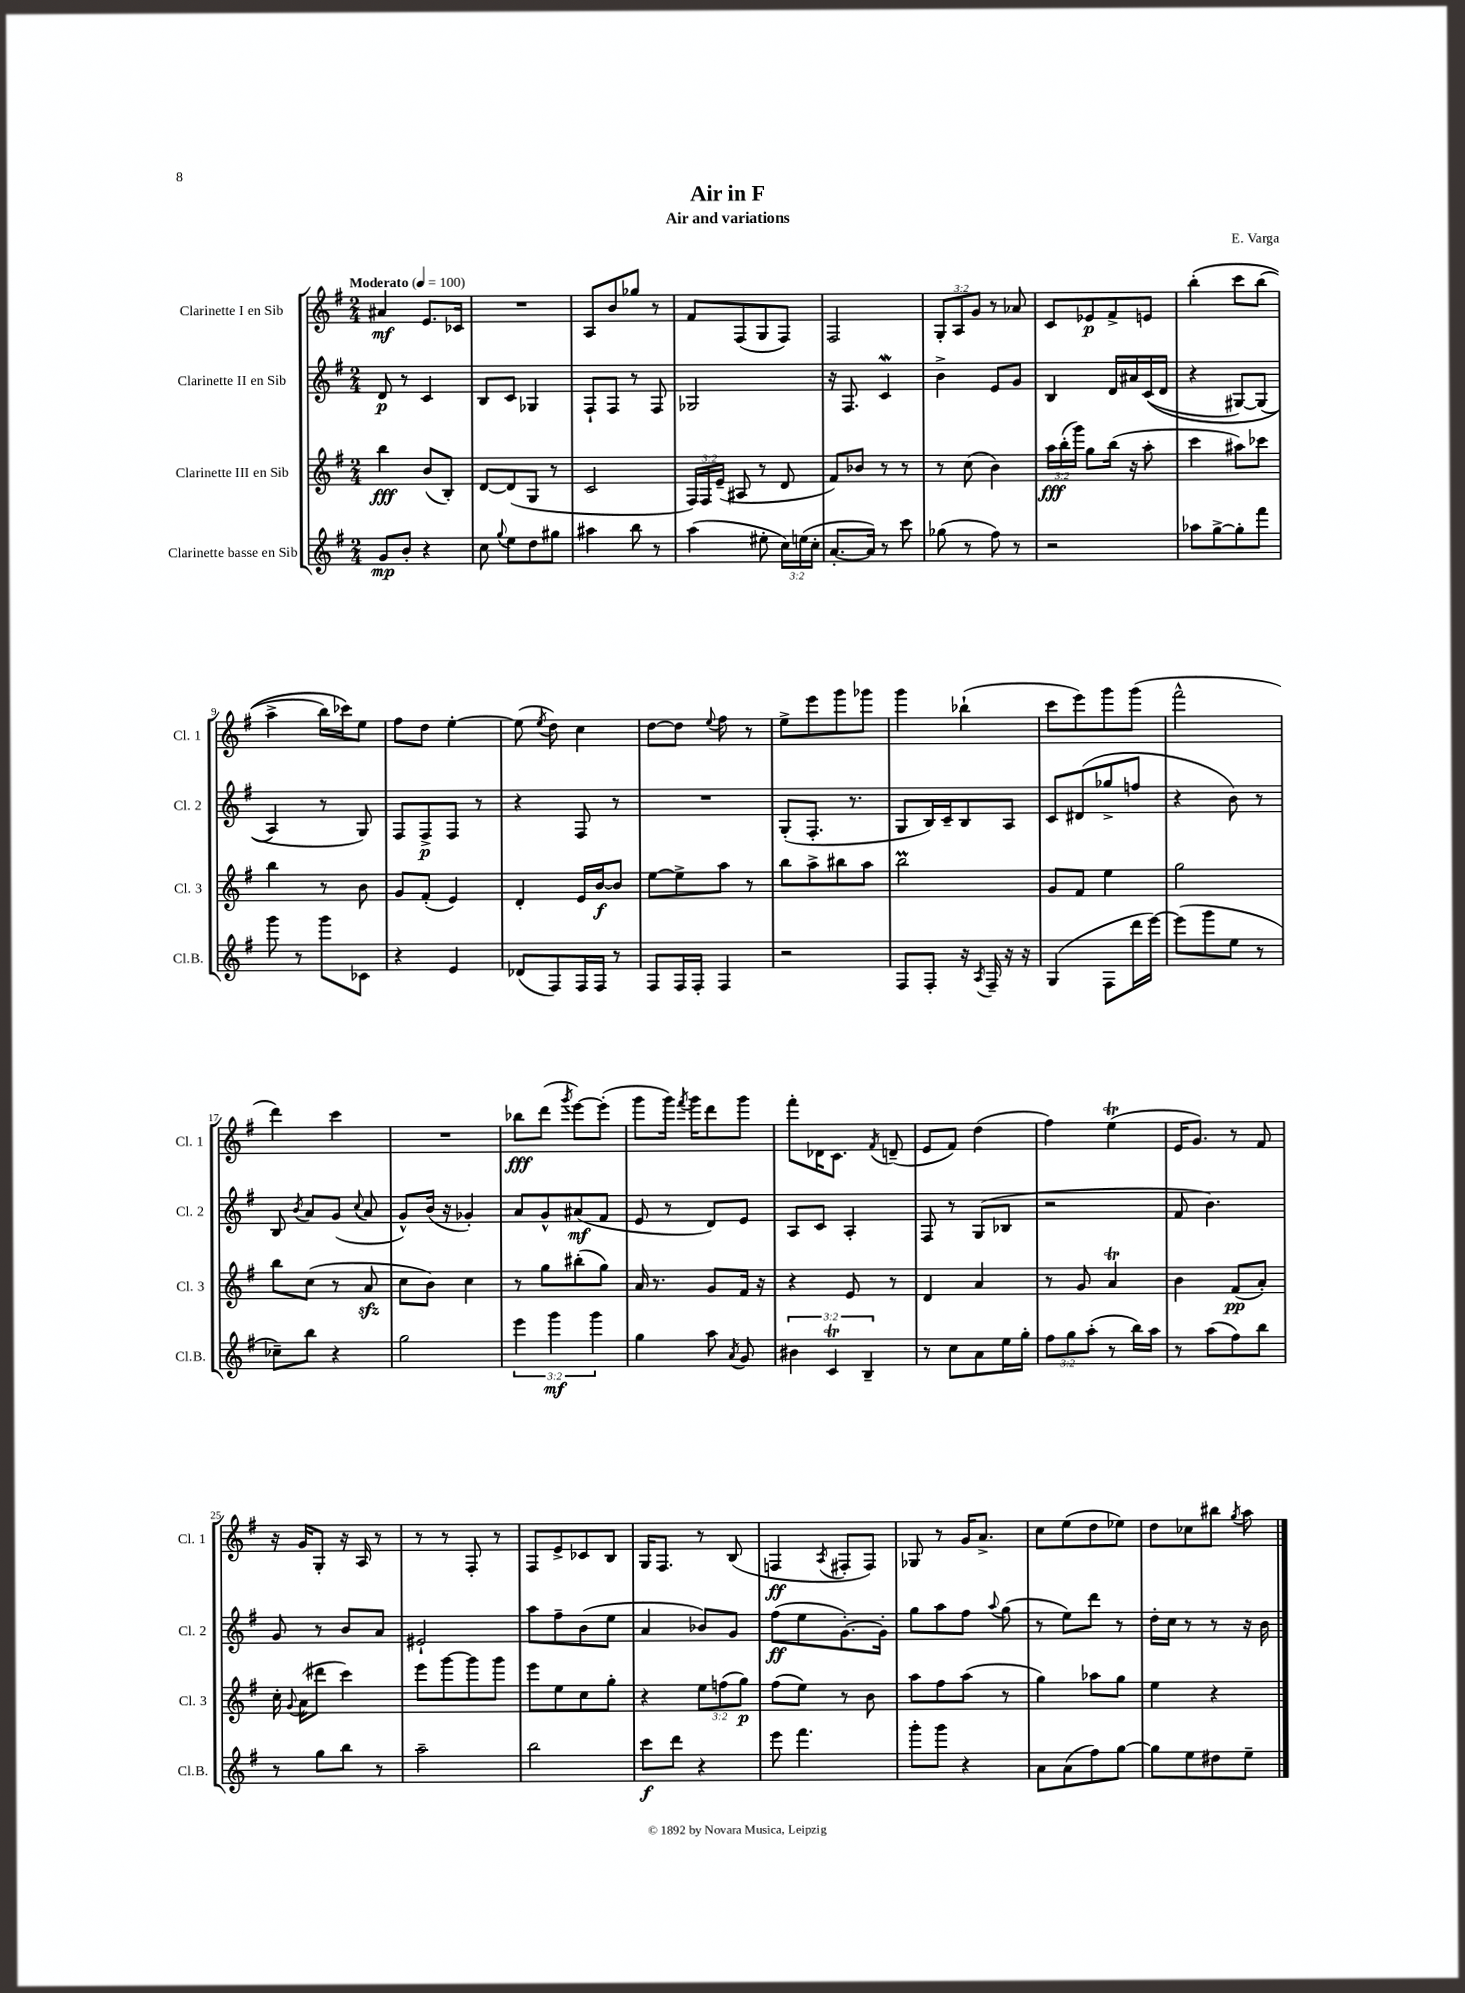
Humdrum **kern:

**kern	**dynam	**kern	**dynam	**kern	**dynam	**kern	**dynam
*part4	*part4	*part3	*part3	*part2	*part2	*part1	*part1
*staff4	*staff4	*staff3	*staff3	*staff2	*staff2	*staff1	*staff1
*I"Clarinette basse en Sib	*	*I"Clarinette III en Sib	*	*I"Clarinette II en Sib	*	*I"Clarinette I en Sib	*
*I'Cl.B.	*	*I'Cl. 3	*	*I'Cl. 2	*	*I'Cl. 1	*
*clefG2	*	*clefG2	*	*clefG2	*	*clefG2	*
*k[f#]	*	*k[f#]	*	*k[f#]	*	*k[f#]	*
*M2/4	*	*M2/4	*	*M2/4	*	*M2/4	*
*MM100	*	*MM100	*	*MM100	*	*MM100	*
=1	=1	=1	=1	=1	=1	=1	=1
!	!	!	!	!	!	!LO:TX:a:B:t=Moderato	!
8g/L	mp	4bb\	fff	8d/	p	4a#X/	mf
8b'/J	.	.	.	8r	.	.	.
4r	.	(8b/L	.	4c/	.	8.e/L	.
.	.	8B'/J)	.	.	.	.	.
.	.	.	.	.	.	16c-X/Jk	.
=2	=2	=2	=2	=2	=2	=2	=2
8cc\	.	[8d/L	.	8B/L	.	2r	.
8qqgg/	.	.	.	.	.	.	.
8ee\L	.	(8d/]	.	8c/J	.	.	.
8dd\	.	8G/J	.	4G-X/	.	.	.
8gg#X\J	.	8r	.	.	.	.	.
=3	=3	=3	=3	=3	=3	=3	=3
4aa#X\	.	2c/	.	8F#`/L	.	8A/L	.
.	.	.	.	8F#/J	.	8b/	.
8bb\	.	.	.	8r	.	8gg-X/J	.
8r	.	.	.	8F#/	.	8r	.
=4	=4	=4	=4	=4	=4	=4	=4
(4aa\	.	24F#/LL)	.	2G-X/	.	8f#/L	.
.	.	24F#/	.	.	.	.	.
.	.	(24e~/JJ	.	.	.	.	.
.	.	8A#X/	.	.	.	(8F#/	.
8ee#X'\	.	8r	.	.	.	8G/	.
24cc\LL)	.	8d/	.	.	.	8F#/J)	.
(24een\	.	.	.	.	.	.	.
24cc'\JJ	.	.	.	.	.	.	.
=5	=5	=5	=5	=5	=5	=5	=5
[8.a'/L	.	8f#/L)	.	16r	.	2F#/	.
.	.	.	.	8.F#/	.	.	.
.	.	8b-X/J	.	.	.	.	.
16a/Jk])	.	.	.	.	.	.	.
8r	.	8r	.	4cw/	.	.	.
8ccc\	.	8r	.	.	.	.	.
=6	=6	=6	=6	=6	=6	=6	=6
(8gg-X\	.	8r	.	4b^\	.	12G'/L	.
.	.	.	.	.	.	12A/	.
8r	.	(8cc\	.	.	.	.	.
.	.	.	.	.	.	12g/J	.
8ff#\)	.	4b\)	.	8e/L	.	8r	.
8r	.	.	.	8g/J	.	8a-X/	.
=7	=7	=7	=7	=7	=7	=7	=7
2r	.	24aa\LL	fff	4B/	.	8c/L	.
.	.	(24bb'\	.	.	.	.	.
.	.	24ggg\JJ)	.	.	.	.	.
.	.	8gg\L	.	.	.	8e-X/	p
.	.	(16bb\Jk	.	16d/LL	.	8f#^/	.
.	.	16r	.	16a#X/	.	.	.
.	.	8aa'\	.	((16c/	.	8en/J	.
.	.	.	.	16d/JJ	.	.	.
=8	=8	=8	=8	=8	=8	=8	=8
8aa-X\L	.	4ccc\	.	4r	.	(4bb'\	.
[8gg^\	.	.	.	.	.	.	.
8gg'\]	.	8aa#X\L)	.	[8G#X/L)	.	8ccc\L	.
8fff#\J	.	8ccc-X\J	.	(8G#/J]	.	(8bb\J	.
!!LO:LB:g=z
=9	=9	=9	=9	=9	=9	=9	=9
8ggg\	.	4bb\	.	4A/)	.	4aa^\	.
8r	.	.	.	.	.	.	.
8ggg\L	.	8r	.	8r	.	16bb\LL)	.
.	.	.	.	.	.	16ccc-X\J)	.
8c-X\J	.	8b\	.	8G/)	.	8ee\J	.
=10	=10	=10	=10	=10	=10	=10	=10
4r	.	8g/L	.	8F#/L	.	8ff#\L	.
.	.	(8f#'/J	.	8F#^/	p	8dd\J	.
4e/	.	4e/)	.	8F#/J	.	[4ee'\	.
.	.	.	.	8r	.	.	.
=11	=11	=11	=11	=11	=11	=11	=11
(8d-X/L	.	4d'/	.	4r	.	(8ee\]	.
.	.	.	.	.	.	8qee/	.
8F#/)	.	.	.	.	.	8dd\)	.
16F#/L	.	16e/LL	.	8F#/	.	4cc\	.
16F#/JJ	.	[16b/J	f	.	.	.	.
8r	.	8b/J]	.	8r	.	.	.
=12	=12	=12	=12	=12	=12	=12	=12
8F#/L	.	[8ee\L	.	2r	.	[8dd\L	.
16F#/L	.	8ee^\]	.	.	.	8dd\J]	.
16F#'/JJ	.	.	.	.	.	.	.
.	.	.	.	.	.	8qqee/	.
4F#/	.	8aa\J	.	.	.	8ff#\	.
.	.	8r	.	.	.	8r	.
=13	=13	=13	=13	=13	=13	=13	=13
2r	.	8bb\L	.	(8G'/L	.	8ee^\L	.
.	.	8aa^\	.	8.F#'/J	.	8eee\	.
.	.	8bb#X\	.	.	.	8ggg\	.
.	.	.	.	8.r	.	.	.
.	.	8aa\J	.	.	.	8ggg-X\J	.
=14	=14	=14	=14	=14	=14	=14	=14
8F#/L	.	2bbm\	.	8G/L	.	4ggg\	.
8F#'/J	.	.	.	16B/L)	.	.	.
.	.	.	.	16c~/J	.	.	.
16r	.	.	.	8B/	.	(4bb-X`\	.
8qA/	.	.	.	.	.	.	.
16F#~/	.	.	.	.	.	.	.
16r	.	.	.	8A/J	.	.	.
16r	.	.	.	.	.	.	.
=15	=15	=15	=15	=15	=15	=15	=15
(4G/	.	8g/L	.	8c/L	.	8ccc\L	.
.	.	8f#/J	.	(8d#X/	.	8eee\)	.
8F#\L	.	4ee\	.	8gg-X^/	.	8ggg\	.
16ddd\L	.	.	.	8ffn/J	.	(8ggg\J	.
[16eee\JJ)	.	.	.	.	.	.	.
=16	=16	=16	=16	=16	=16	=16	=16
(8eee\L]	.	2gg\	.	4r	.	2fff#^^\	.
8ggg\	.	.	.	.	.	.	.
8ee\J	.	.	.	8b\)	.	.	.
8r	.	.	.	8r	.	.	.
!!LO:LB:g=z
=17	=17	=17	=17	=17	=17	=17	=17
8cc-X~\L)	.	8bb\L	.	8B/	.	4ddd\)	.
.	.	.	.	8qb/	.	.	.
8bb\J	.	(8cc\J	.	8a/L	.	.	.
4r	.	8r	.	(8g/J	.	4ccc\	.
.	.	.	.	8qqcc/	.	.	.
.	.	8azz/	.	8a/	.	.	.
=18	=18	=18	=18	=18	=18	=18	=18
2gg\	.	8cc\L	.	8g^^/L)	.	2r	.
.	.	8b\J)	.	(16b/Jk	.	.	.
.	.	.	.	16r	.	.	.
.	.	4cc\	.	4g-X'/)	.	.	.
=19	=19	=19	=19	=19	=19	=19	=19
6eee\	.	8r	.	8a/L	.	8bb-X\L	fff
.	.	8gg\L	.	8g^^/	.	(8ddd\J	.
6ggg\	mf	.	.	.	.	.	.
.	.	.	.	.	.	8qggg/	.
.	.	(8bb#X'\	.	(8a#X/	mf	[8eee\L)	.
6ggg\	.	.	.	.	.	.	.
.	.	8gg\J)	.	8f#/J	.	(8eee'\J]	.
=20	=20	=20	=20	=20	=20	=20	=20
4gg\	.	16a/	.	8e/	.	8ggg\L	.
.	.	8.r	.	.	.	.	.
.	.	.	.	8r	.	16ggg\Jk)	.
.	.	.	.	.	.	8qfff#/	.
.	.	.	.	.	.	16ggg\KL	.
8aa\	.	8g/L	.	8d/L)	.	8ddd\	.
8qa/	.	.	.	.	.	.	.
8g/	.	16f#/Jk	.	8e/J	.	8ggg\J	.
.	.	16r	.	.	.	.	.
=21	=21	=21	=21	=21	=21	=21	=21
6b#X\	.	4r	.	8A/L	.	8fff#'\L	.
.	.	.	.	8c/J	.	16d-X\K	.
6cT/	.	.	.	.	.	.	.
.	.	.	.	.	.	8.c\J	.
.	.	8e/	.	4A'/	.	.	.
6B~/	.	.	.	.	.	.	.
.	.	.	.	.	.	8qf#/	.
.	.	8r	.	.	.	(8dn~/	.
=22	=22	=22	=22	=22	=22	=22	=22
8r	.	4d/	.	8F#/	.	8e/L	.
8cc\L	.	.	.	8r	.	8f#/J)	.
8a\	.	4a/	.	(8G/L	.	(4dd\	.
16ee\L	.	.	.	8B-X/J	.	.	.
16gg'\JJ	.	.	.	.	.	.	.
=23	=23	=23	=23	=23	=23	=23	=23
12ff#\L	.	8r	.	2r	.	4ff#\)	.
12gg\	.	.	.	.	.	.	.
.	.	8g/	.	.	.	.	.
(12aa'\J	.	.	.	.	.	.	.
8r	.	4aT/	.	.	.	(4eeT\	.
16bb\LL)	.	.	.	.	.	.	.
16aa\JJ	.	.	.	.	.	.	.
=24	=24	=24	=24	=24	=24	=24	=24
8r	.	4b\	.	8f#/	.	16e/KL	.
.	.	.	.	.	.	8.g/J)	.
(8aa\L	.	.	.	4.b\)	.	.	.
8ff#\)	.	(8f#/L	pp	.	.	8r	.
8bb\J	.	8a'/J)	.	.	.	8f#/	.
!!LO:LB:g=z
=25	=25	=25	=25	=25	=25	=25	=25
8r	.	16cc'\	.	8g/	.	16r	.
.	.	8qqg/	.	.	.	.	.
.	.	(16a\KL	.	.	.	16g/KL	.
8gg\L	.	8ddd#X\J	.	8r	.	8G'/J	.
8bb\J	.	4ccc\)	.	8b/L	.	16r	.
.	.	.	.	.	.	16A/	.
8r	.	.	.	8a/J	.	8r	.
=26	=26	=26	=26	=26	=26	=26	=26
2aa~\	.	8eee\L	.	2e#X`/	.	8r	.
.	.	[8ggg\	.	.	.	8r	.
.	.	8ggg\]	.	.	.	8F#'/	.
.	.	8ggg\J	.	.	.	8r	.
=27	=27	=27	=27	=27	=27	=27	=27
2bb\	.	8eee\L	.	8aa\L	.	8F#/L	.
.	.	8ee\	.	8ff#~\	.	8e^/	.
.	.	8cc\	.	(8b\	.	8c-X/	.
.	.	8gg'\J	.	8ee\J	.	8B/J	.
=28	=28	=28	=28	=28	=28	=28	=28
8ccc\L	f	4r	.	4a/	.	16G/KL	.
.	.	.	.	.	.	8.F#/J	.
8ddd\J	.	.	.	.	.	.	.
4r	.	12ee\L	.	8b-X/L)	.	8r	.
.	.	(12ffn\	.	.	.	.	.
.	.	.	.	8g/J	.	(8B/	.
.	.	12gg\J)	p	.	.	.	.
=29	=29	=29	=29	=29	=29	=29	=29
8eee\	.	(8ff#\L	.	(8ff#\L	ff	4Fn/	ff
4.fff#\	.	8ee\J)	.	8ee\	.	.	.
.	.	.	.	.	.	8qA/	.
.	.	8r	.	[8.g'\)	.	8F#X'/L	.
.	.	8b\	.	.	.	8F#/J)	.
.	.	.	.	16g'\Jk]	.	.	.
=30	=30	=30	=30	=30	=30	=30	=30
8ggg'\L	.	8aa\L	.	8gg\L	.	8G-X/	.
8ggg\J	.	8ff#\	.	8aa\	.	8r	.
4r	.	(8aa\J	.	8ff#\J	.	16g/KL	.
.	.	.	.	.	.	8.a^/J	.
.	.	.	.	8qqaa/	.	.	.
.	.	8r	.	(8gg\	.	.	.
=31	=31	=31	=31	=31	=31	=31	=31
8a\L	.	4gg\)	.	8r	.	8cc\L	.
(8a\	.	.	.	8ee\L)	.	(8ee\	.
8ff#\)	.	8aa-X\L	.	8ddd\J	.	8dd\	.
[8gg\J	.	8gg\J	.	8r	.	8ee-X\J)	.
=32	=32	=32	=32	=32	=32	=32	=32
8gg\L]	.	4ee\	.	16dd'\LL	.	8dd\L	.
.	.	.	.	16cc\JJ	.	.	.
8ee\	.	.	.	8r	.	8cc-X\	.
8dd#X\	.	4r	.	8r	.	8bb#X\J	.
.	.	.	.	.	.	8qgg/	.
8ee~\J	.	.	.	16r	.	8aa\	.
.	.	.	.	16b\	.	.	.
==	==	==	==	==	==	==	==
*-	*-	*-	*-	*-	*-	*-	*-
